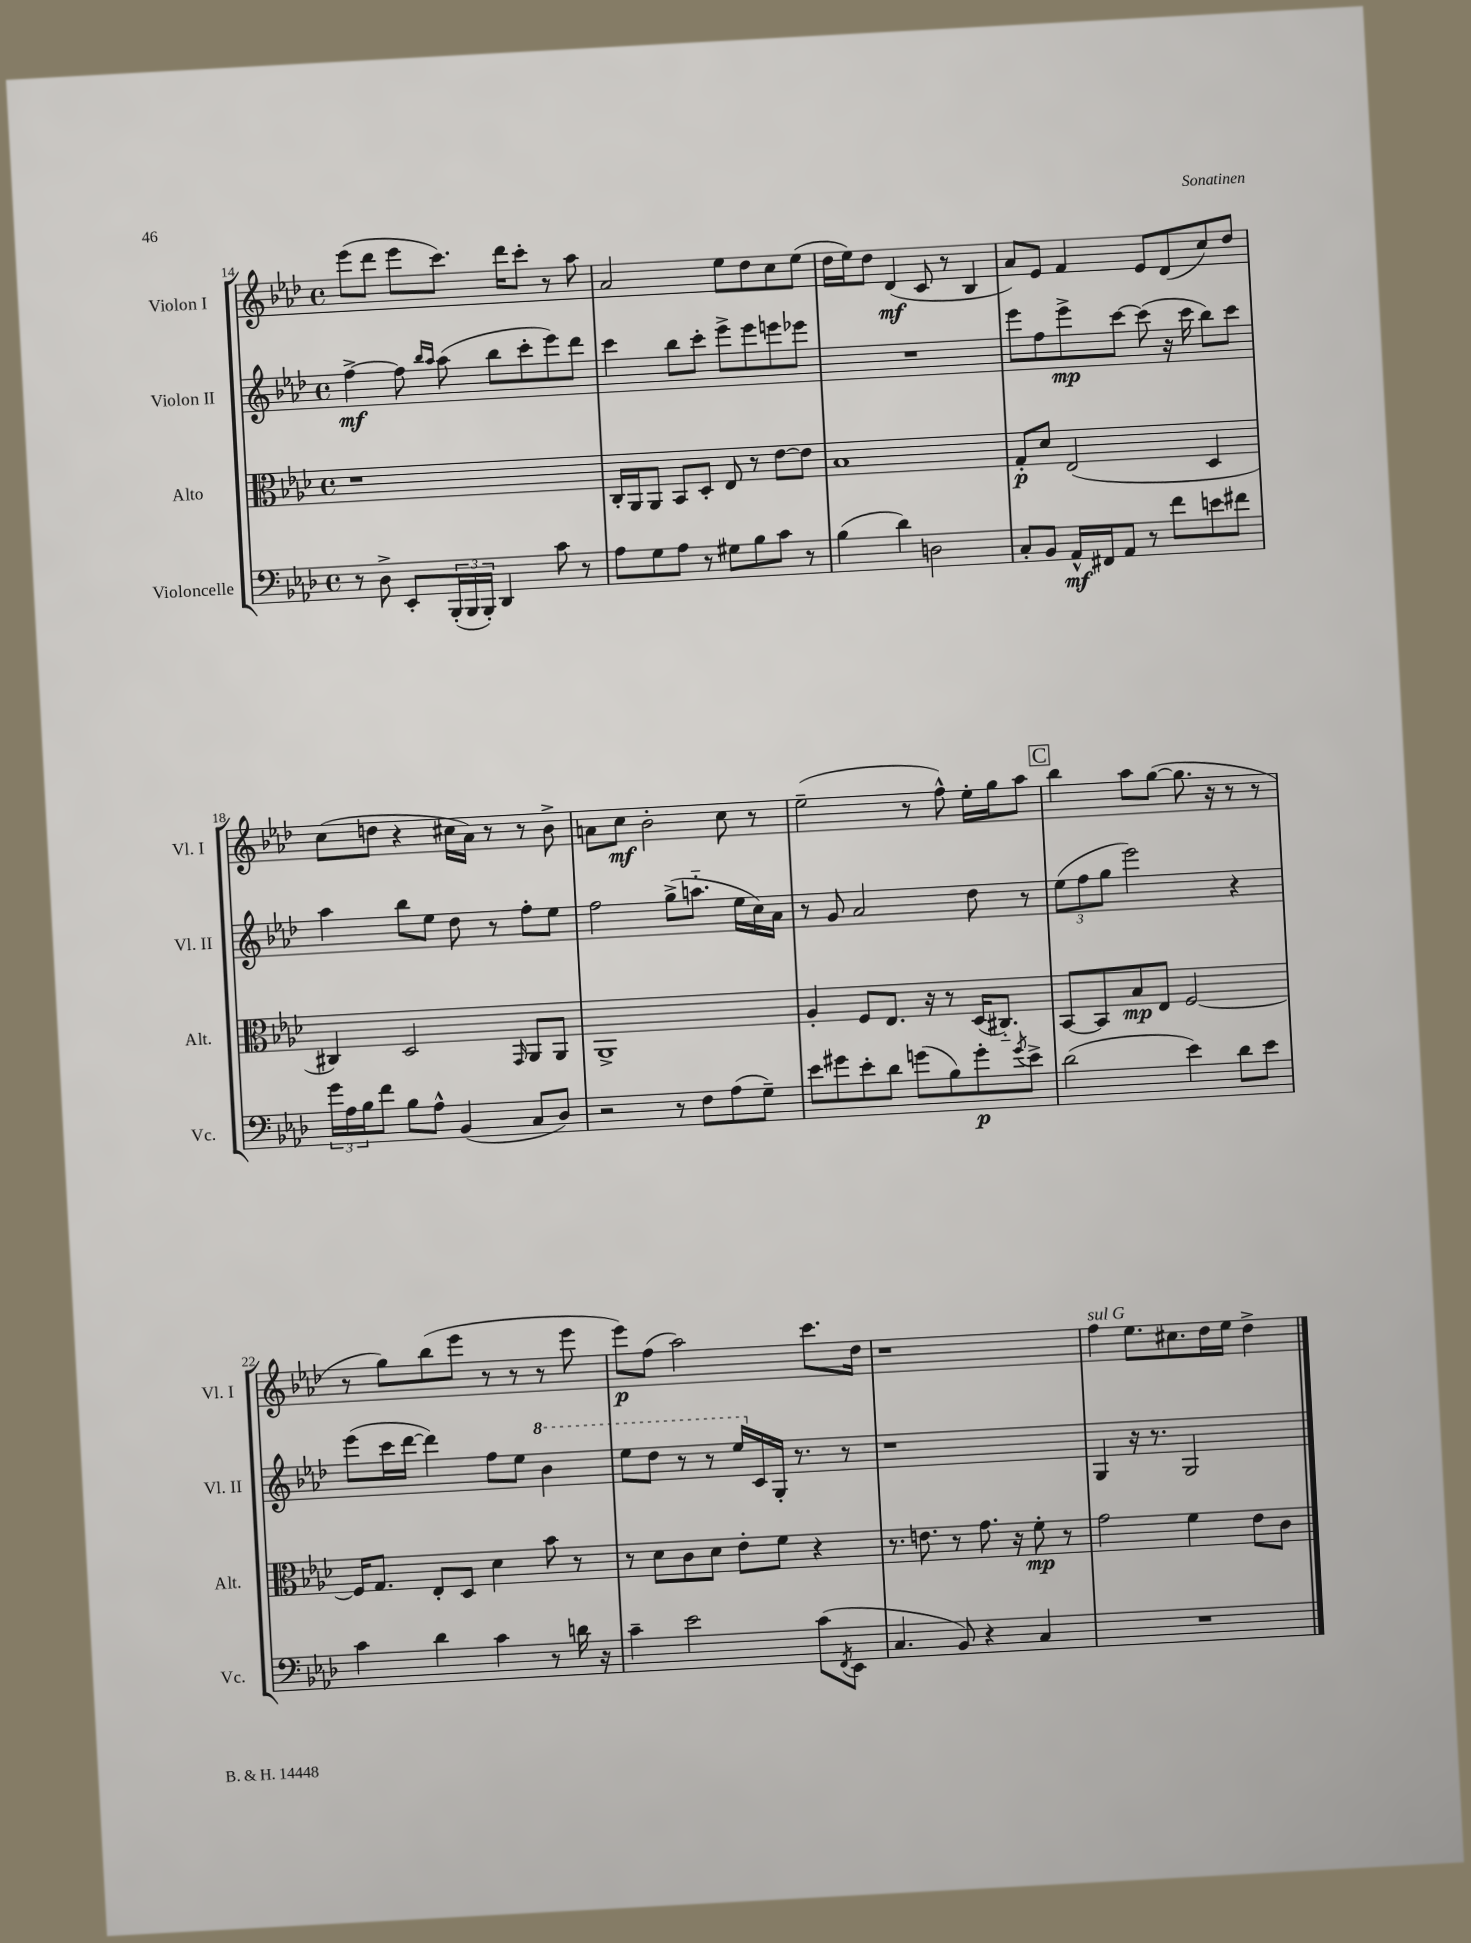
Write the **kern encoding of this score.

**kern	**kern	**kern	**kern
*staff4	*staff3	*staff2	*staff1
*clefF4	*clefC3	*clefG2	*clefG2
*k[b-e-a-d-]	*k[b-e-a-d-]	*k[b-e-a-d-]	*k[b-e-a-d-]
*M4/4	*M4/4	*M4/4	*M4/4
*met(c)	*met(c)	*met(c)	*met(c)
8r	1r	[4ff^	(8eee-
8D-^	.	.	8ddd-
8EE-'	.	8ff]	8eee-
.	.	16qqbb-	.
.	.	16qqaa-	.
(24BBB-'	.	(8aa-	8.ccc)
24BBB-	.	.	.
24BBB-')	.	.	.
4DD-	.	8bb-	.
.	.	.	16ddd-
.	.	8ccc'	8ccc'
8c	.	8eee-)	8r
8r	.	8ddd-	8aa-
=	=	=	=
8A-	16C'	4ccc	2a-
.	16AA-	.	.
8G	8AA-	.	.
8A-	8BB-	8bb-	.
8r	8D-'	8ccc'	.
8G#	8E-	8eee-^	8ee-
8B-	8r	8eee-	8dd-
8c	[8e-	8eee	8cc
8r	8e-]	8eee-	(8ee-
=	=	=	=
(4B-	1B-	1r	16dd-
.	.	.	16ee-)
.	.	.	8dd-
4d-)	.	.	(4d-
2D	.	.	8c
.	.	.	8r
.	.	.	4B-
=	=	=	=
8C'	8G'	8eee-	8a-)
8BB-	8d-	8ff	8e-
16AA-^^	(2E-	8eee-^	4f
16FF#	.	.	.
8AA-	.	[8ccc	.
8r	.	(8ccc]	8e-
8f	.	16r	(8d-
.	.	16ccc	.
8e	4D-	8bb-)	8cc)
8f#	.	8ccc	8dd-
=	=	=	=
24g	4C#)	4aa-	(8cc
24A-	.	.	.
24B-	.	.	.
8f	.	.	8dd
8B-	2D-	8bb-	4r
8A-^^	.	8ee-	.
(4BB-	.	8dd-	16cc#
.	.	.	16a-)
.	.	8r	8r
.	16qqGG	.	.
8C	8AA-	8ff'	8r
8D-)	8AA-	8ee-	8b-^
=	=	=	=
2r	1AA-^	2ff	8a
.	.	.	8cc
.	.	.	2b-'
8r	.	(8gg^	.
8F	.	8.aa'~	.
(8A-	.	.	8cc
.	.	16ee-	.
8G~)	.	16cc)	8r
.	.	16a-	.
=	=	=	=
8e-	4A-'	8r	(2ee-~
8g#	.	8g	.
8e-'	8F	2a-	.
8d-	8.E-	.	.
(8g	.	.	8r
.	16r	.	.
8B-)	8r	.	8ff^^)
8g'	(16D-	8dd-	16ee-'
.	8.C#'~)	.	16gg
8qg	.	.	.
8e-^	.	8r	8aa-
=	=	=	=
(2d-	[8BB-	(12ee-	4bb-
.	.	12ff	.
.	8BB-]	.	.
.	.	12gg	.
.	8B-	2eee-)	8aa-
.	8E-	.	([8gg
4e-)	[2F	.	8.gg]
.	.	.	16r
8d-	.	4r	8r
8e-	.	.	8r
=	=	=	=
4c	16F]	(8eee-	8r
.	8.G	.	.
.	.	16ccc	8gg)
.	.	[16ddd-	.
4d-	8E-'	4ddd-])	(8bb-
.	8D-	.	8eee-
4c	4d-	8ff	8r
.	.	8ee-	8r
8r	8b-	4bb-	8r
16d	8r	.	8eee-
16r	.	.	.
=	=	=	=
4c~	8r	8eee-	8eee-)
.	8d-	8ddd-	(8ff
2e-	8c	8r	2aa-)
.	8d-	8r	.
.	8e-'	16eee-	.
.	.	16c	.
.	8f	16G'	.
.	.	8.r	.
(8c	4r	.	8.ccc
8qFF	.	.	.
8EE-	.	8r	.
.	.	.	16dd-
=	=	=	=
4.C	8.r	1r	1r
.	8.e	.	.
8BB-)	8r	.	.
4r	8.g	.	.
.	16r	.	.
4C	8f'	.	.
.	8r	.	.
=	=	=	=
1r	2g	4G	4ff
.	.	16r	8.ee-
.	.	8.r	.
.	.	.	8.cc#
.	4f	2G	.
.	.	.	16dd-
.	.	.	16ee-
.	8e-	.	4dd-^
.	8c	.	.
==	==	==	==
*-	*-	*-	*-
